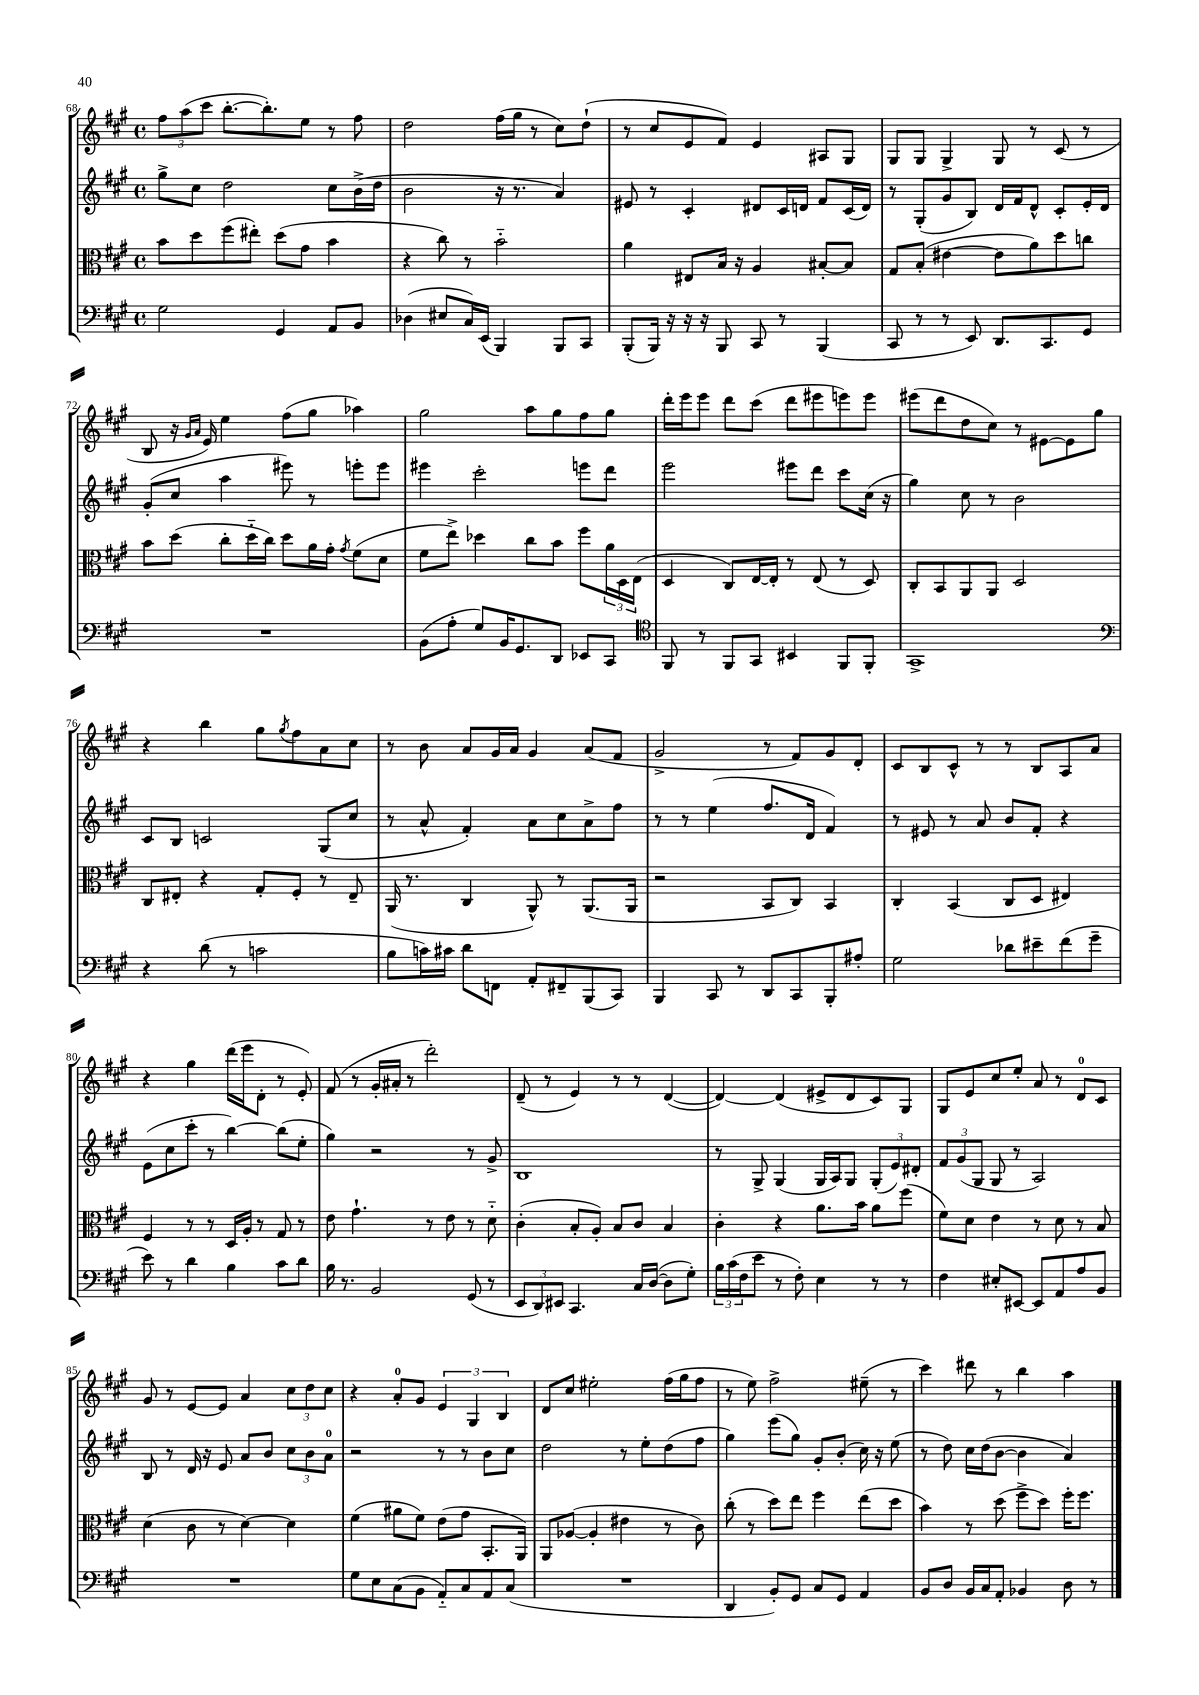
<<
\new StaffGroup <<
\new Staff = "s0" {
    \clef treble \key a \major \defaultTimeSignature \time 4/4
    \tuplet 3/2 { fis''8 a''8( cis'''8 } b''8.~-. b''8.-.) e''8 r8 fis''8 |
    d''2 fis''16( gis''16 r8 cis''8) d''8-!( |
    r8 cis''8 e'8 fis'8) e'4 ais8 gis8 |
    gis8 gis8 gis4-> gis8 r8 cis'8( r8 |
    b8 r16 \grace { gis'16 a'16 } e'16) e''4 fis''8( gis''8 aes''4) |
    gis''2 a''8 gis''8 fis''8 gis''8 |
    d'''16-. e'''16 e'''8 d'''8 cis'''8( d'''8 eis'''8 e'''8) e'''8 |
    eis'''8( d'''8 d''8 cis''8) r8 eis'8~ eis'8 gis''8 |
    r4 b''4 gis''8 \acciaccatura { gis''8 } fis''8 a'8 cis''8 |
    r8 b'8 a'8 gis'16 a'16 gis'4 a'8( fis'8 |
    gis'2-> r8 fis'8) gis'8 d'8-. |
    cis'8 b8 cis'8-^ r8 r8 b8 a8 a'8 |
    r4 gis''4 d'''16( e'''16 d'8-. r8 e'8-.) |
    fis'8( r8 gis'16-. ais'16-. r8 d'''2-.) |
    d'8--( r8 e'4) r8 r8 d'4~( |
    d'4~) d'4( eis'8-> d'8 cis'8) gis8 |
    gis8 e'8 cis''8 e''8-. a'8 r8 d'8-0 cis'8 |
    gis'8 r8 e'8~ e'8 a'4 \tuplet 3/2 { cis''8 d''8 cis''8 } |
    r4 a'8-0-. gis'8 \tuplet 3/2 { e'4 gis4 b4 } |
    d'8 cis''8 eis''2-. fis''16( gis''16 fis''8 |
    r8 e''8) fis''2-> eis''8--( r8 |
    cis'''4) dis'''8 r8 b''4 a''4 \bar "|." |
}
\new Staff = "s1" {
    \clef treble \key a \major \defaultTimeSignature \time 4/4
    gis''8-> cis''8 d''2 cis''8 b'16->( d''16 |
    b'2 r16 r8. a'4) |
    eis'8 r8 cis'4-. dis'8 cis'16 d'16 fis'8 cis'16( d'16) |
    r8 gis8-.( gis'8 b8) d'16 fis'16 d'8-^ cis'8-. e'16-. d'16 |
    gis'8-.( cis''8 a''4 eis'''8) r8 e'''8-. e'''8 |
    eis'''4 cis'''2-. e'''8 d'''8 |
    e'''2 eis'''8 d'''8 cis'''8 cis''16( r16 |
    gis''4) cis''8 r8 b'2 |
    cis'8 b8 c'2 gis8( cis''8 |
    r8 a'8-^ fis'4-.) a'8 cis''8 a'8-> fis''8 |
    r8 r8 e''4( fis''8. d'16 fis'4) |
    r8 eis'8 r8 a'8 b'8 fis'8-. r4 |
    e'8( cis''8 cis'''8-. r8 b''4~) b''8( e''8-. |
    gis''4) r2 r8 gis'8-> |
    b1 |
    r8 gis8-> gis4( gis16 a16) gis8 \tuplet 3/2 { gis8-.( e'8) dis'8-. } |
    \tuplet 3/2 { fis'8 gis'8( gis8 } gis8 r8 a2) |
    b8 r8 d'16 r16 e'8 a'8 b'8 \tuplet 3/2 { cis''8 b'8 a'8-0 } |
    r2 r8 r8 b'8 cis''8 |
    d''2 r8 e''8-. d''8( fis''8 |
    gis''4) e'''8( gis''8) gis'8-. b'8-.( cis''16) r16 e''8( |
    r8 d''8) cis''16 d''16( b'8~ b'4 a'4) \bar "|." |
}
\new Staff = "s2" {
    \clef alto \key a \major \defaultTimeSignature \time 4/4
    b'8 d''8 fis''8( eis''8-.) d''8( gis'8 b'4 |
    r4 cis''8) r8 b'2-_ |
    a'4 eis8 b16 r16 a4 bis8~-. bis8 |
    gis8 b8-.( eis'4~ eis'8 a'8) d''8 c''8 |
    b'8 d''8( cis''8-. d''16-_ cis''16) d''8 a'16 gis'16-. \acciaccatura { gis'8 } fis'8( d'8 |
    fis'8 e''8->) des''4 cis''8 b'8 fis''8 \tuplet 3/2 { a'16 d16 e16( } |
    d4 cis8) e16~ e16-. r8 e8( r8 d8) |
    cis8-. b,8 a,8 a,8 d2 |
    cis8 eis8-. r4 gis8-. fis8-. r8 eis8-- |
    a,16( r8. cis4 a,8-^) r8 a,8.( a,16 |
    r2 b,8 cis8) b,4 |
    cis4-. b,4( cis8 d8 eis4) |
    fis4 r8 r8 d16 a16-. r8 gis8 r8 |
    e'8 gis'4.-! r8 e'8 r8 d'8-_ |
    cis'4-.( b8-. a8-.) b8 cis'8 b4 |
    cis'4-. r4 a'8. b'16 a'8 fis''8( |
    fis'8) d'8 e'4 r8 d'8 r8 b8 |
    d'4( cis'8 r8 d'4~) d'4 |
    fis'4( ais'8 fis'8) e'8( gis'8 b,8.-. a,16) |
    a,8 aes8~( aes4-. eis'4 r8 cis'8) |
    cis''8-.( r8 d''8) e''8 fis''4 e''8( d''8 |
    b'4) r8 d''8( fis''8-> d''8) fis''16-. fis''8. \bar "|." |
}
\new Staff = "s3" {
    \clef bass \key a \major \defaultTimeSignature \time 4/4
    gis2 gis,4 a,8 b,8 |
    des4( eis8 cis16) e,16( b,,4) b,,8 cis,8 |
    b,,8-.( b,,16) r16 r16 r16 b,,8 cis,8 r8 b,,4( |
    cis,8 r8 r8 e,8) d,8. cis,8. gis,8 |
    R1 |
    b,8( a8-. gis8) b,16 gis,8. d,8 ees,8 cis,8 |
    \clef tenor fis,8 r8 fis,8 gis,8 bis,4 fis,8 fis,8-. |
    gis,1-> |
    \clef bass r4 d'8( r8 c'2 |
    b8 c'16) cis'16 d'8 f,8 a,8-. fis,8-- b,,8( cis,8) |
    b,,4 cis,8 r8 d,8 cis,8 b,,8-. ais8-. |
    gis2 des'8 eis'8-- fis'8( gis'8-- |
    e'8) r8 d'4 b4 cis'8 d'8 |
    b16 r8. b,2 gis,8( r8 |
    \tuplet 3/2 { e,8 d,8) eis,8 } cis,4. cis16 d16~( d8 gis8-.) |
    \tuplet 3/2 { b16 cis'16( fis16 } e'8 r8 fis8-.) e4 r8 r8 |
    fis4 eis8-. eis,8~ eis,8 a,8 a8 b,8 |
    R1 |
    gis8 e8 cis8( b,8 a,8-_) cis8 a,8 cis8( |
    R1 |
    d,4 b,8-.) gis,8 cis8 gis,8 a,4 |
    b,8 d8 b,16 cis16 a,8-. bes,4 d8 r8 \bar "|." |
}
>>
>>
\layout { \context { \Score currentBarNumber = #68 } }
